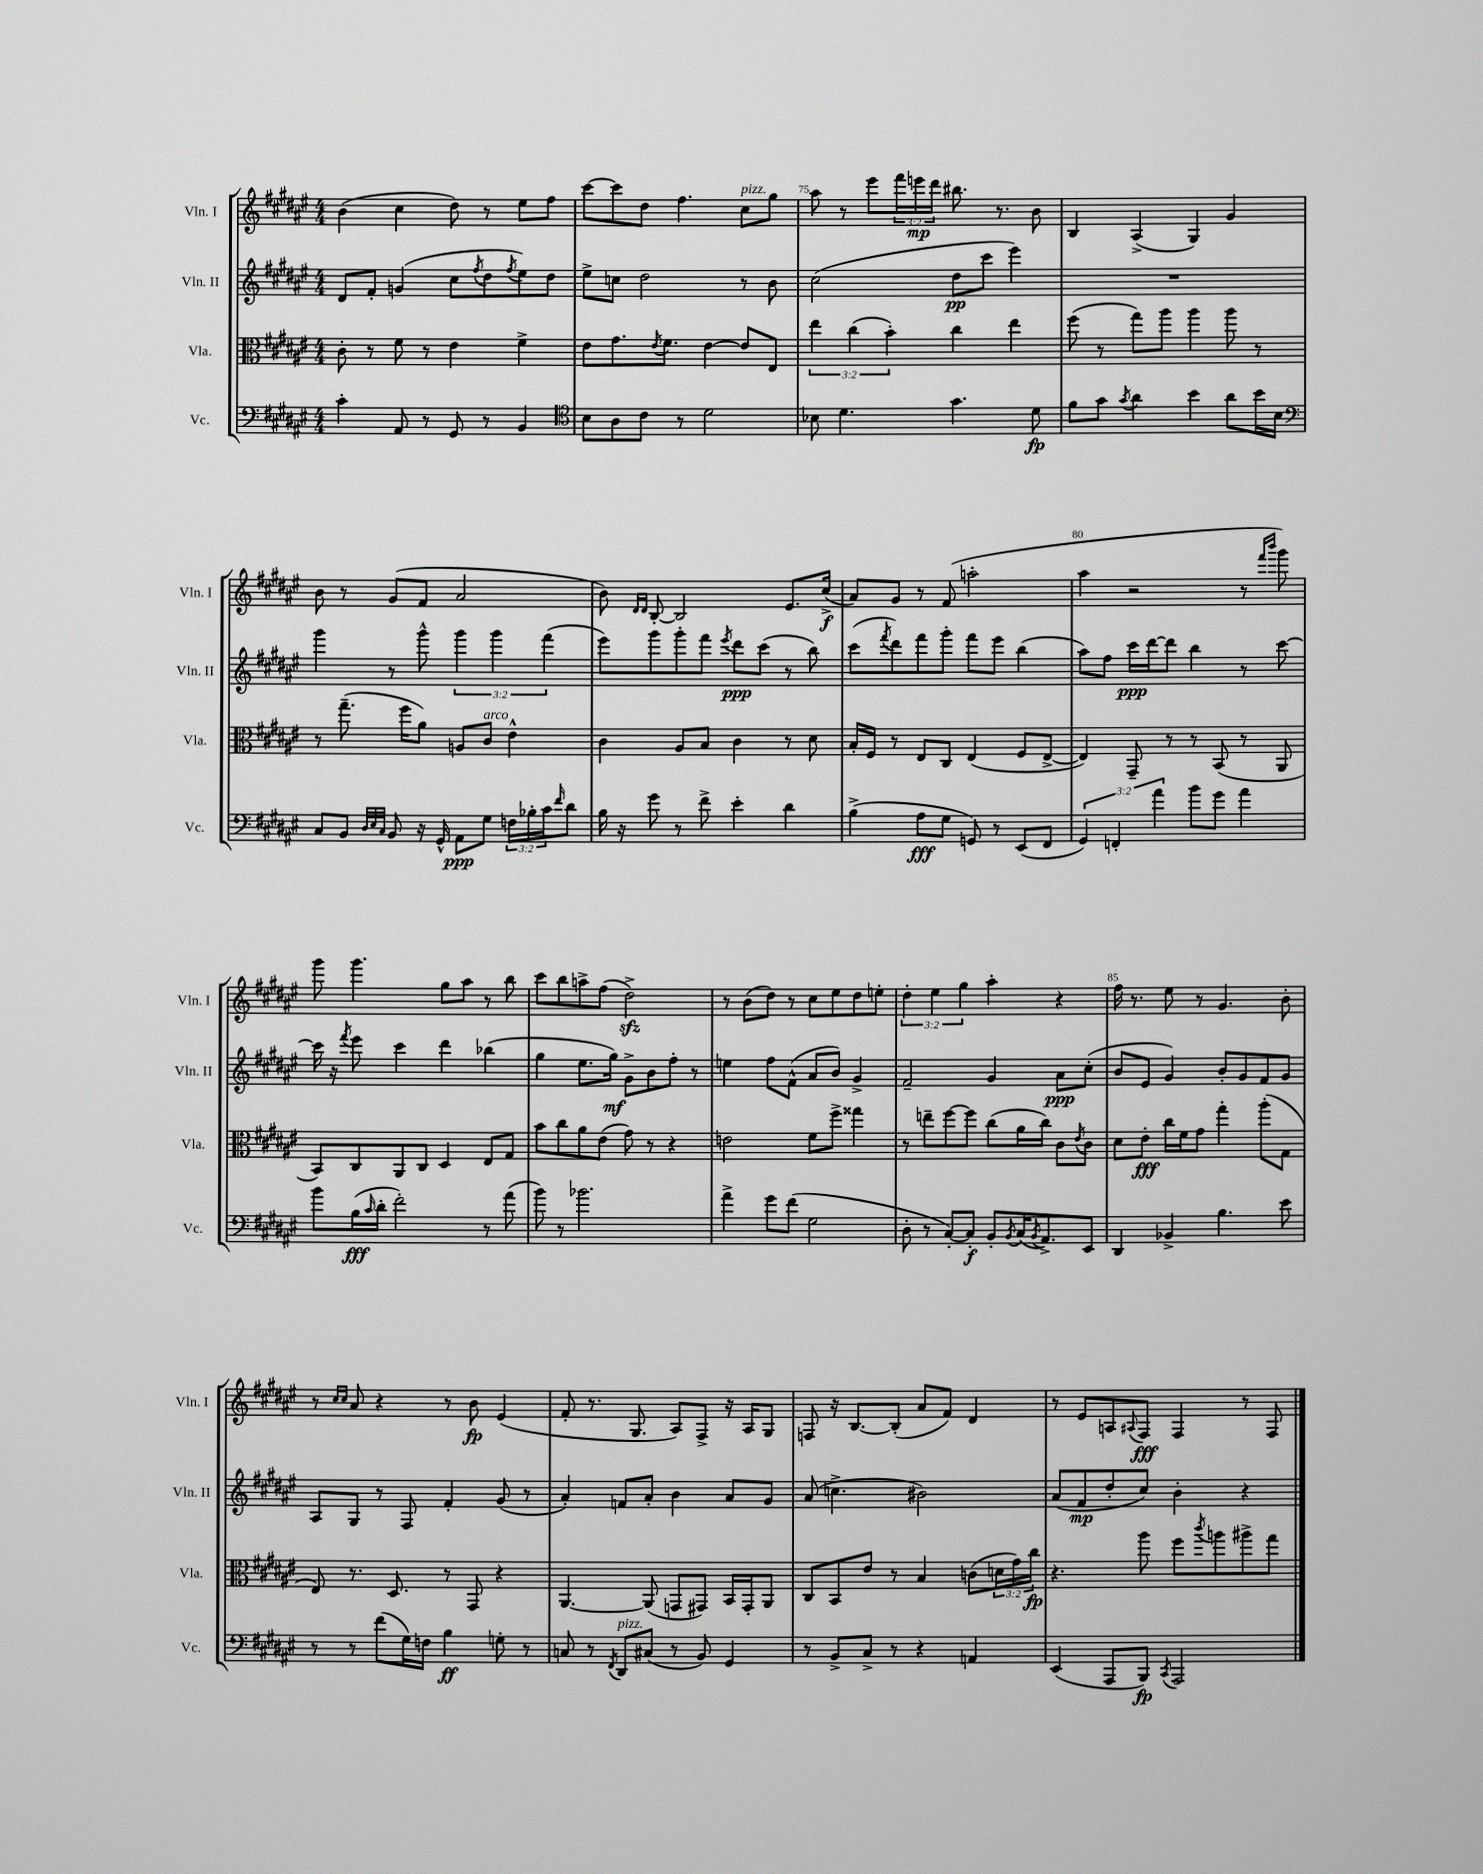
<<
\new StaffGroup <<
\new Staff = "s0" \with { instrumentName = "Vln. I" shortInstrumentName = "Vln. I" } {
    \clef treble \key fis \major \numericTimeSignature \time 4/4 \override Staff.TupletNumber.text = #tuplet-number::calc-fraction-text
    b'4( cis''4 dis''8) r8 eis''8 fis''8 |
    cis'''8~ cis'''8 dis''8 fis''4. cis''8^\markup { \italic "pizz." } gis''8 |
    ais''8 r8 eis'''8 \tuplet 3/2 { fis'''16 e'''16\mp dis'''16 } bis''8. r8. b'8 |
    b4 ais4->( gis4) gis'4 |
    b'8 r8 gis'8( fis'8 ais'2 |
    b'8) \grace { dis'16 dis'16 } b8~-. b2 eis'8. cis''16->\f( |
    ais'8) gis'8 r8 fis'8( a''2-. |
    ais''4 r2 r8 \grace { fis'''16 b'''16 } gis'''8) |
    gis'''8 gis'''4. gis''8 ais''8 r8 b''8 |
    cis'''8 b''8 a''8-> fis''8( dis''2->\sfz) |
    r8 b'8( dis''8) r8 cis''8 eis''8 dis''8 e''8-. |
    \tuplet 3/2 { dis''4-. eis''4 gis''4 } ais''4-. r4 |
    fis''16 r8. eis''8 r8 gis'4. b'8-. |
    r8 \grace { cis''16 cis''16 } ais'8 r4 r8 b'8\fp eis'4( |
    fis'8-. r8. gis8. ais8) fis8-> r16 ais16 gis8 |
    f8 r16 b8.~ b8-.( ais'8 fis'8) dis'4 |
    r8 eis'8 a8 \appoggiatura { ais8 } fis8\fff fis4 r8 fis8 \bar "|." |
}
\new Staff = "s1" \with { instrumentName = "Vln. II" shortInstrumentName = "Vln. II" } {
    \clef treble \key fis \major \numericTimeSignature \time 4/4 \override Staff.TupletNumber.text = #tuplet-number::calc-fraction-text
    dis'8 fis'8-. g'4( cis''8 \acciaccatura { fis''8 } dis''8 \acciaccatura { fis''8 } eis''8) dis''8 |
    eis''8-> c''8 dis''2 r8 b'8 |
    cis''2( dis''8\pp cis'''8 eis'''4) |
    R1 |
    gis'''4 r8 gis'''8-^ \tuplet 3/2 { gis'''4 gis'''4 fis'''4( } |
    eis'''8) gis'''8 gis'''8-. fis'''8 \acciaccatura { eis'''8 } dis'''8\ppp cis'''8( r8 b''8) |
    cis'''8( \acciaccatura { fis'''8 } dis'''8) fis'''8 gis'''8-. fis'''8 eis'''8 b''4( |
    ais''8) fis''8 cis'''16\ppp dis'''16~ dis'''8 b''4 r8 cis'''8~ |
    cis'''16 r16 \acciaccatura { fis'''8 } eis'''8 cis'''4 dis'''4 bes''4( |
    gis''4 eis''8. gis''16\mf) gis'8-> b'8 fis''8-. r8 |
    e''4 fis''8 fis'8-^( ais'8 b'8) gis'4-> |
    fis'2-- gis'4 ais'8\ppp cis''8-.( |
    b'8 eis'8 gis'4) b'8-. gis'8 fis'8 gis'8 |
    ais8 gis8 r8 fis8 fis'4-. gis'8( r8 |
    ais'4-.) f'8 ais'8-. b'4 ais'8 gis'8 |
    ais'8( c''4.-> bis'2) |
    ais'8( fis'8\mp dis''8-. cis''8) b'4-. r4 \bar "|." |
}
\new Staff = "s2" \with { instrumentName = "Vla." shortInstrumentName = "Vla." } {
    \clef alto \key fis \major \numericTimeSignature \time 4/4 \override Staff.TupletNumber.text = #tuplet-number::calc-fraction-text
    cis'8-. r8 fis'8 r8 eis'4 fis'4-> |
    eis'8 gis'8. \acciaccatura { eis'8 } fis'8. eis'4~ eis'8 eis8 |
    \tuplet 3/2 { eis''4 cis''4( b'4-.) } cis''4 eis''4 |
    fis''8( r8 gis''8) ais''8 ais''4 ais''8 r8 |
    r8 gis''8.--( fis''16 ais'8) a8 cis'8^\markup { \italic "arco" } eis'4-^ |
    cis'4 ais8 b8 cis'4 r8 dis'8 |
    b16-. fis16 r8 eis8 cis8 eis4( fis8 eis8~-> |
    eis4) gis,8-- r8 r8 b,8( r8 ais,8 |
    b,8) cis8 ais,8 cis8 dis4 eis8 gis8 |
    b'8 cis''8 ais'8 eis'8( gis'8) r8 r4 |
    e'2 fis'8 fis''8-> gisis''4 |
    r8 e''8-- fis''8~ fis''8 cis''8( ais'16 cis''16) cis'8 \acciaccatura { eis'8 } cis'8 |
    dis'8 eis'8-.\fff cis''16 fis'16 gis'8 gis''4-. ais''8-.( gis8 |
    eis8) r8. dis8. r8 gis,8 r4 |
    ais,4.~ ais,8( g,8 gis,8) b,16 gis,16-. ais,8 |
    cis8 b,8 eis'8 r8 b4 c'8( \tuplet 3/2 { d'16 gis'16) cis''16\fp } |
    r4. ais''8 fis''8 \acciaccatura { cis'''8 } a''8 ais''8-> gis''8 \bar "|." |
}
\new Staff = "s3" \with { instrumentName = "Vc." shortInstrumentName = "Vc." } {
    \clef bass \key fis \major \numericTimeSignature \time 4/4 \override Staff.TupletNumber.text = #tuplet-number::calc-fraction-text
    cis'4-. ais,8 r8 gis,8 r8 b,4 |
    \clef tenor b8 ais8 cis'8 r8 dis'2 |
    bes8 dis'4. gis'4. dis'8\fp |
    fis'8 gis'8 \acciaccatura { gis'8 } ais'4 b'4 ais'8 b'16 b16 |
    \clef bass cis8 b,8 \grace { dis32 eis32 cis32 } b,8 r16 gis,16-^ ais,8\ppp gis8 \tuplet 3/2 { f16 bes16-. cis'16 } \grace { fis'16 } dis'8 |
    b16 r16 gis'8 r8 fis'8-> eis'4-. dis'4 |
    b4->( ais8\fff gis8 g,8) r8 eis,8( fis,8 |
    \tuplet 3/2 { gis,4) f,4-. ais'4 } b'8 gis'8 ais'4 |
    b'8 b16\fff( \grace { cis'16 } dis'16-. fis'2-.) r8 ais'8( |
    b'8) r8 bes'2. |
    ais'4-> gis'8 fis'8( gis2 |
    dis8-. r8 cis8~-.) cis8-.\f b,8-. \acciaccatura { b,8 } cis16( \acciaccatura { b,8 } ais,8.->) eis,8 |
    dis,4 bes,4-> b4. eis'8 |
    r8 r8 fis'8( gis16) f16 b4\ff g8-. r8 |
    c8 r8 \acciaccatura { fis,8 } dis,8^\markup { \italic "pizz." } cis8( r8 b,8) gis,4 |
    r8 b,8-> cis8-> r8 r4 a,4 |
    eis,4( ais,,8 b,,8\fp) \acciaccatura { cis,8 } ais,,2 \bar "|." |
}
>>
>>
\layout { \context { \Score currentBarNumber = #73 \override BarNumber.break-visibility = ##(#f #t #t) barNumberVisibility = #(every-nth-bar-number-visible 5) } }
